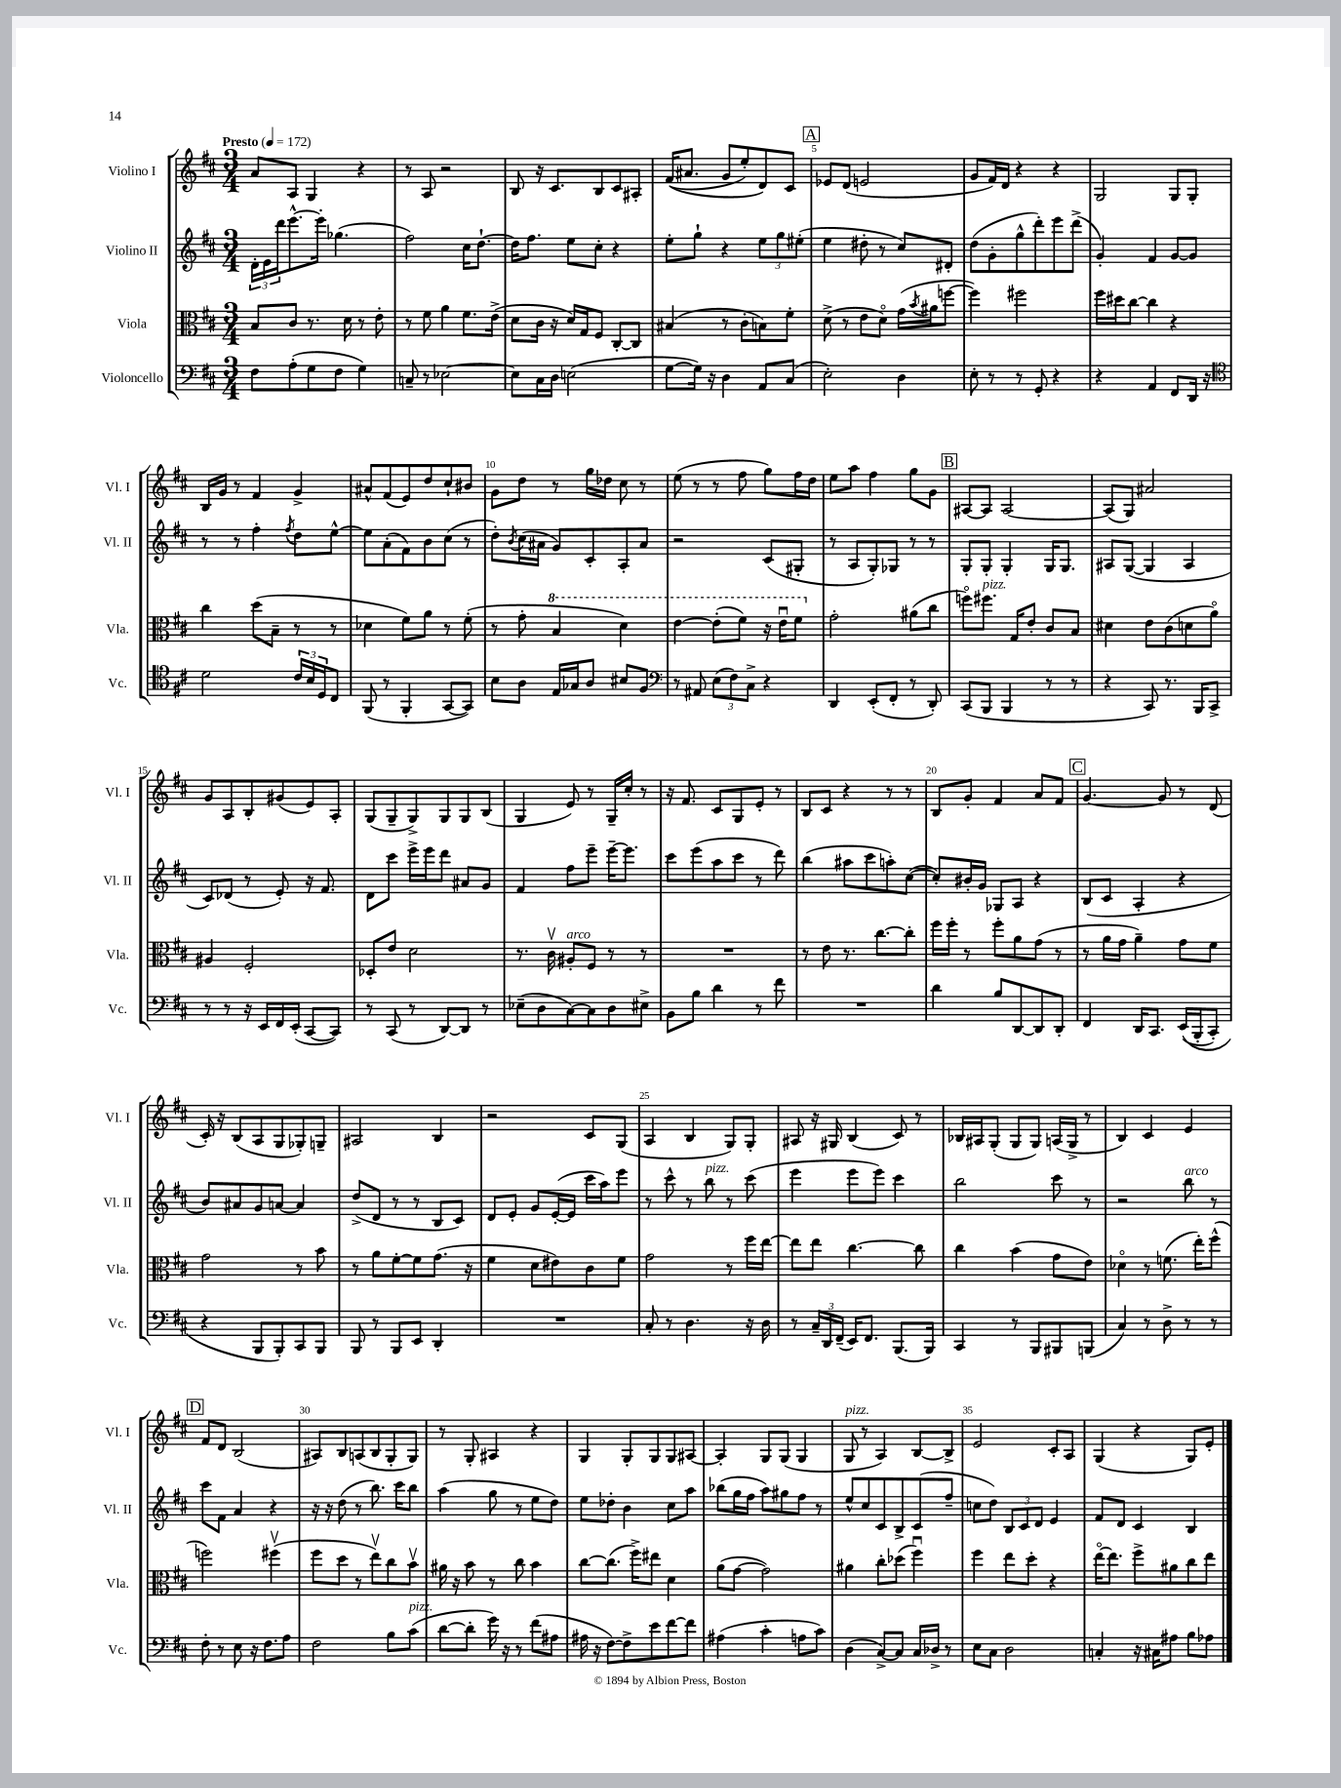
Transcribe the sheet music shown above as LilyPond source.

<<
\new StaffGroup <<
\new Staff = "s0" \with { instrumentName = "Violino I" shortInstrumentName = "Vl. I" } {
    \clef treble \key d \major \numericTimeSignature \time 3/4 \tempo "Presto" 4 = 172
    a'8 a8 g4 r4 |
    r8 a8 r2 |
    b8 r16 cis'8. b8 cis'8 ais8-. |
    fis'16(\( ais'8. g'8 e''8-.) d'8\) cis'8 |
    \mark \markup { \box "A" } ees'8 d'8( e'2 |
    g'8 fis'16) d'16 r4 r4 |
    g2 g8 g8-. |
    b16 g'16 r8 fis'4 g'4-> |
    ais'8-^ fis'8( e'8) d''8 cis''8-! bis'8 |
    g'8 d''8 r8 g''16 des''16 cis''8 r8 |
    e''8( r8 r8 fis''8 g''8) fis''16 d''16 |
    e''8 a''8 fis''4 g''8 g'8 |
    \mark \markup { \box "B" } ais8~ ais8 ais2~ |
    ais8( g8) ais'2 |
    g'8 a8 b8-. gis'8( e'8) a8-. |
    g8( g8-- g8->) g8 g8 b8( |
    g4 e'8) r8 g16-- cis''16-. r8 |
    r16 fis'8. cis'8 g8 e'8-. r8 |
    b8 cis'8 r4 r8 r8 |
    b8 g'8-. fis'4 a'8 fis'8 |
    \mark \markup { \box "C" } g'4.~ g'8 r8 d'8( |
    cis'16-.) r16 b8( a8 g8 ges8-.) g8-- |
    ais2 b4 |
    r2 cis'8 g8( |
    a4 b4 g8) g8-. |
    ais8 r16 gis16 b4( cis'8) r8 |
    bes16 ais16 g8-.( g8 g8) a16( g16-> r8 |
    b4) cis'4 e'4 |
    \mark \markup { \box "D" } fis'8 d'8 b2( |
    ais8) b8 a8( b8 g8-. g8) |
    r8 g8-. ais4 r4 |
    g4 g8-. g8 g8 ais8~ |
    ais4-. g8 g8( g4 |
    g8^\markup { \italic "pizz." } r8 a4) b8~ b8-> |
    e'2 cis'8-. a8 |
    g4( r4 g8) e'8-. \bar "|." |
}
\new Staff = "s1" \with { instrumentName = "Violino II" shortInstrumentName = "Vl. II" } {
    \clef treble \key d \major \numericTimeSignature \time 3/4
    \tuplet 3/2 { d'16-. e'16 d'''16 } e'''8.~-^ e'''16-. ges''4.( |
    fis''2) cis''16 d''8.~-! |
    d''16 fis''8. e''8 cis''8-. r4 |
    e''8-. g''8-! r4 \tuplet 3/2 { e''8 g''8 eis''8-.( } |
    \mark \markup { \box "A" } e''4 dis''8-. r8 cis''8) dis'8-. |
    d''8( g'8-. g''8-^ d'''8-.) e'''8 d'''8->( |
    g'4-.) fis'4 g'8~ g'8 |
    r8 r8 fis''4-. \acciaccatura { fis''8 } d''8 e''8~-^ |
    e''8 a'8-.( fis'8) b'8 cis''8( r8 |
    d''8-.) \acciaccatura { b'8 } cis''16( ais'16 g'8) cis'8-. a8-. ais'8 |
    r2 cis'8( gis8-. |
    r8 a8 g8-.) ges8 r8 r8 |
    \mark \markup { \box "B" } g8-. g8-. g4-. g16 g8. |
    ais8 g8~( g4 ais4 |
    cis'8) des'8( r8 e'8-.) r16 fis'8. |
    d'8 cis'''8 e'''16-> e'''16 d'''8 ais'8 g'8 |
    fis'4 fis''8 e'''8-- e'''16~-- e'''8. |
    cis'''8 e'''8( a''8 cis'''8 r8 d'''8) |
    b''4( ais''8 cis'''8 a''8-.) cis''8~( |
    cis''8-.) bis'16-. g'16 ges8 a8 r4 |
    \mark \markup { \box "C" } b8( cis'8 a4-. r4 |
    b'8) ais'8 g'8 a'8~ a'4 |
    d''8->( d'8 r8 r8 b8 cis'8) |
    d'8 e'8-. g'8 e'16~-.( e'16 cis'''16 a''16) e'''8 |
    r8 cis'''8-^ r8 b''8^\markup { \italic "pizz." } r8 cis'''8( |
    e'''4 e'''8 e'''8) cis'''4 |
    b''2 cis'''8 r8 |
    r2 b''8^\markup { \italic "arco" } r8 |
    \mark \markup { \box "D" } cis'''8 fis'8 a'4 r4 |
    r16 r16 d''8( r8 b''8.) cis'''16 b''8 |
    a''4( g''8 r8 e''8 d''8) |
    e''8 des''8-. b'4 cis''8 a''8 |
    bes''8( g''16 fis''16 a''8) gis''8 fis''8 r8 |
    e''8-^ cis''8 cis'8 b8-> cis'8( fis''8-- |
    c''8 d''8) \tuplet 3/2 { b8 cis'8 d'8 } e'4 |
    fis'8 d'8 cis'4 b4 \bar "|." |
}
\new Staff = "s2" \with { instrumentName = "Viola" shortInstrumentName = "Vla." } {
    \clef alto \key d \major \numericTimeSignature \time 3/4
    b8 cis'8 r8. d'16 r8 e'8-. |
    r8 fis'8 a'4 fis'8. e'16->( |
    d'8 cis'16 r16 d'16) g16 fis8 cis8~-. cis8 |
    bis4( r8 cis'8-. b8) fis'8-. |
    \mark \markup { \box "A" } d'8->( r8 e'8 d'8\flageolet) g'16( \acciaccatura { b'8 } ais'16 f''8~ |
    f''4) fis''2 |
    fis''16 dis''16 cis''8~ cis''4 r4 |
    cis''4 d''8( b8-- r8 r8 |
    des'4 fis'8) a'8 r8 fis'8-.( |
    r8 g'8-. \ottava #1 b'4 d''4) |
    e''4~ e''8-.( fis''8) r16 e''16\downbow fis''8 \ottava #0 |
    g'2-. ais'8( cis''8 |
    \mark \markup { \box "B" } f''8\flageolet) fis''8.^\markup { \italic "pizz." } g16 e'8-. cis'8 b8 |
    dis'4 e'8 cis'8( d'8 a'8\flageolet) |
    ais4 fis2-. |
    des8-. e'8 d'2 |
    r8. cis'16\upbow ais8-.^\markup { \italic "arco" } fis8 r8 r8 |
    R2. |
    r8 e'8 r8. cis''8.~ cis''8-. |
    fis''16 fis''16-. r8 fis''8-. a'8 g'8( r8 |
    \mark \markup { \box "C" } r8 a'16 g'16 a'4--) g'8 fis'8 |
    g'2 r8 b'8 |
    r8 a'8 fis'8~-. fis'8 g'8.( r16 |
    fis'4 d'8 eis'8) cis'8 fis'8 |
    g'2 r8 fis''16 e''16~ |
    e''8 e''8 cis''4.~ cis''8 |
    cis''4 b'4( g'8 e'8) |
    des'4\flageolet r8 f'8.( e''16-.) fis''8-^( |
    \mark \markup { \box "D" } f''2) fis''4\upbow( |
    fis''8 d''8 r8 e''8\upbow) cis''8 b'8\upbow |
    ais'16 r16 b'8 r8 cis''8 b'4 |
    cis''8~ cis''8.( fis''16->) eis''8 d'4 |
    a'8( g'8~ g'2) |
    ais'4 cis''8-. des''8( fis''4\downbow) |
    fis''4 e''8 d''8-. r4 |
    e''16~\flageolet e''8. fis''8-> ais'8 cis''8 e''8 \bar "|." |
}
\new Staff = "s3" \with { instrumentName = "Violoncello" shortInstrumentName = "Vc." } {
    \clef bass \key d \major \numericTimeSignature \time 3/4
    fis8 a8-.( g8 fis8 g4) |
    c8-- r8 ees2~ |
    ees8 cis16 d16 e2( |
    g8~ g16) r16 d4 a,8 cis8( |
    \mark \markup { \box "A" } e2-.) d4 |
    e8-. r8 r8 g,8-. r4 |
    r4 a,4 fis,8 d,16 r16 |
    \clef tenor d'2 \tuplet 3/2 { cis'16 b16 d16 } cis8 |
    fis,8( r8 fis,4-. g,8~ g,8) |
    b8 a8 e16 ges16 a8 bis8 fis8 |
    \clef bass r8 ais,8 \tuplet 3/2 { e8( fis8) cis8-> } r4 |
    d,4 e,8-.( fis,8-. r8 d,8-.) |
    \mark \markup { \box "B" } cis,8( b,,8 b,,4 r8 r8 |
    r4 cis,8) r8. b,,16 cis,8-> |
    r8 r8 r16 e,16 fis,16 e,16-.( cis,8~ cis,8) |
    r8 cis,8( r8 d,8~) d,8 r8 |
    ees8--( d8 cis8~) cis8 d8 eis8-> |
    b,8 b8 d'4 r8 fis'8 |
    R2. |
    d'4 b8 d,8~ d,8 d,8-. |
    \mark \markup { \box "C" } fis,4 d,16 cis,8. e,16(\( b,,16-. cis,8-.) |
    r4 b,,8 b,,8-.\) cis,8 b,,8 |
    b,,8 r8 b,,8 e,8 d,4-. |
    R2. |
    cis8-. r8 d4. r16 d16 |
    r8 \tuplet 3/2 { cis16-- d,16 fis,16--( } e,16) fis,8. b,,8.( b,,16) |
    cis,4 r8 b,,8 bis,,8 b,,8( |
    cis4) r8 d8-> r8 r8 |
    \mark \markup { \box "D" } fis8-. r8 e8 r16 fis8. a8 |
    fis2 b8 cis'8^\markup { \italic "pizz." }( |
    d'8~ d'8-. g'16) r16 r8 fis'8( ais8 |
    ais16 r16 fis8~) fis8-> e'8 fis'8~ fis'8 |
    ais4( cis'4-. a8 cis'8) |
    d4( cis8~->) cis8 cis16 des16-> r8 |
    e8 cis8 d2 |
    c4-. r16 cis16 ais8 b8 aes8 \bar "|." |
}
>>
>>
\layout { \context { \Score \override BarNumber.break-visibility = ##(#f #t #t) barNumberVisibility = #(every-nth-bar-number-visible 5) } }
